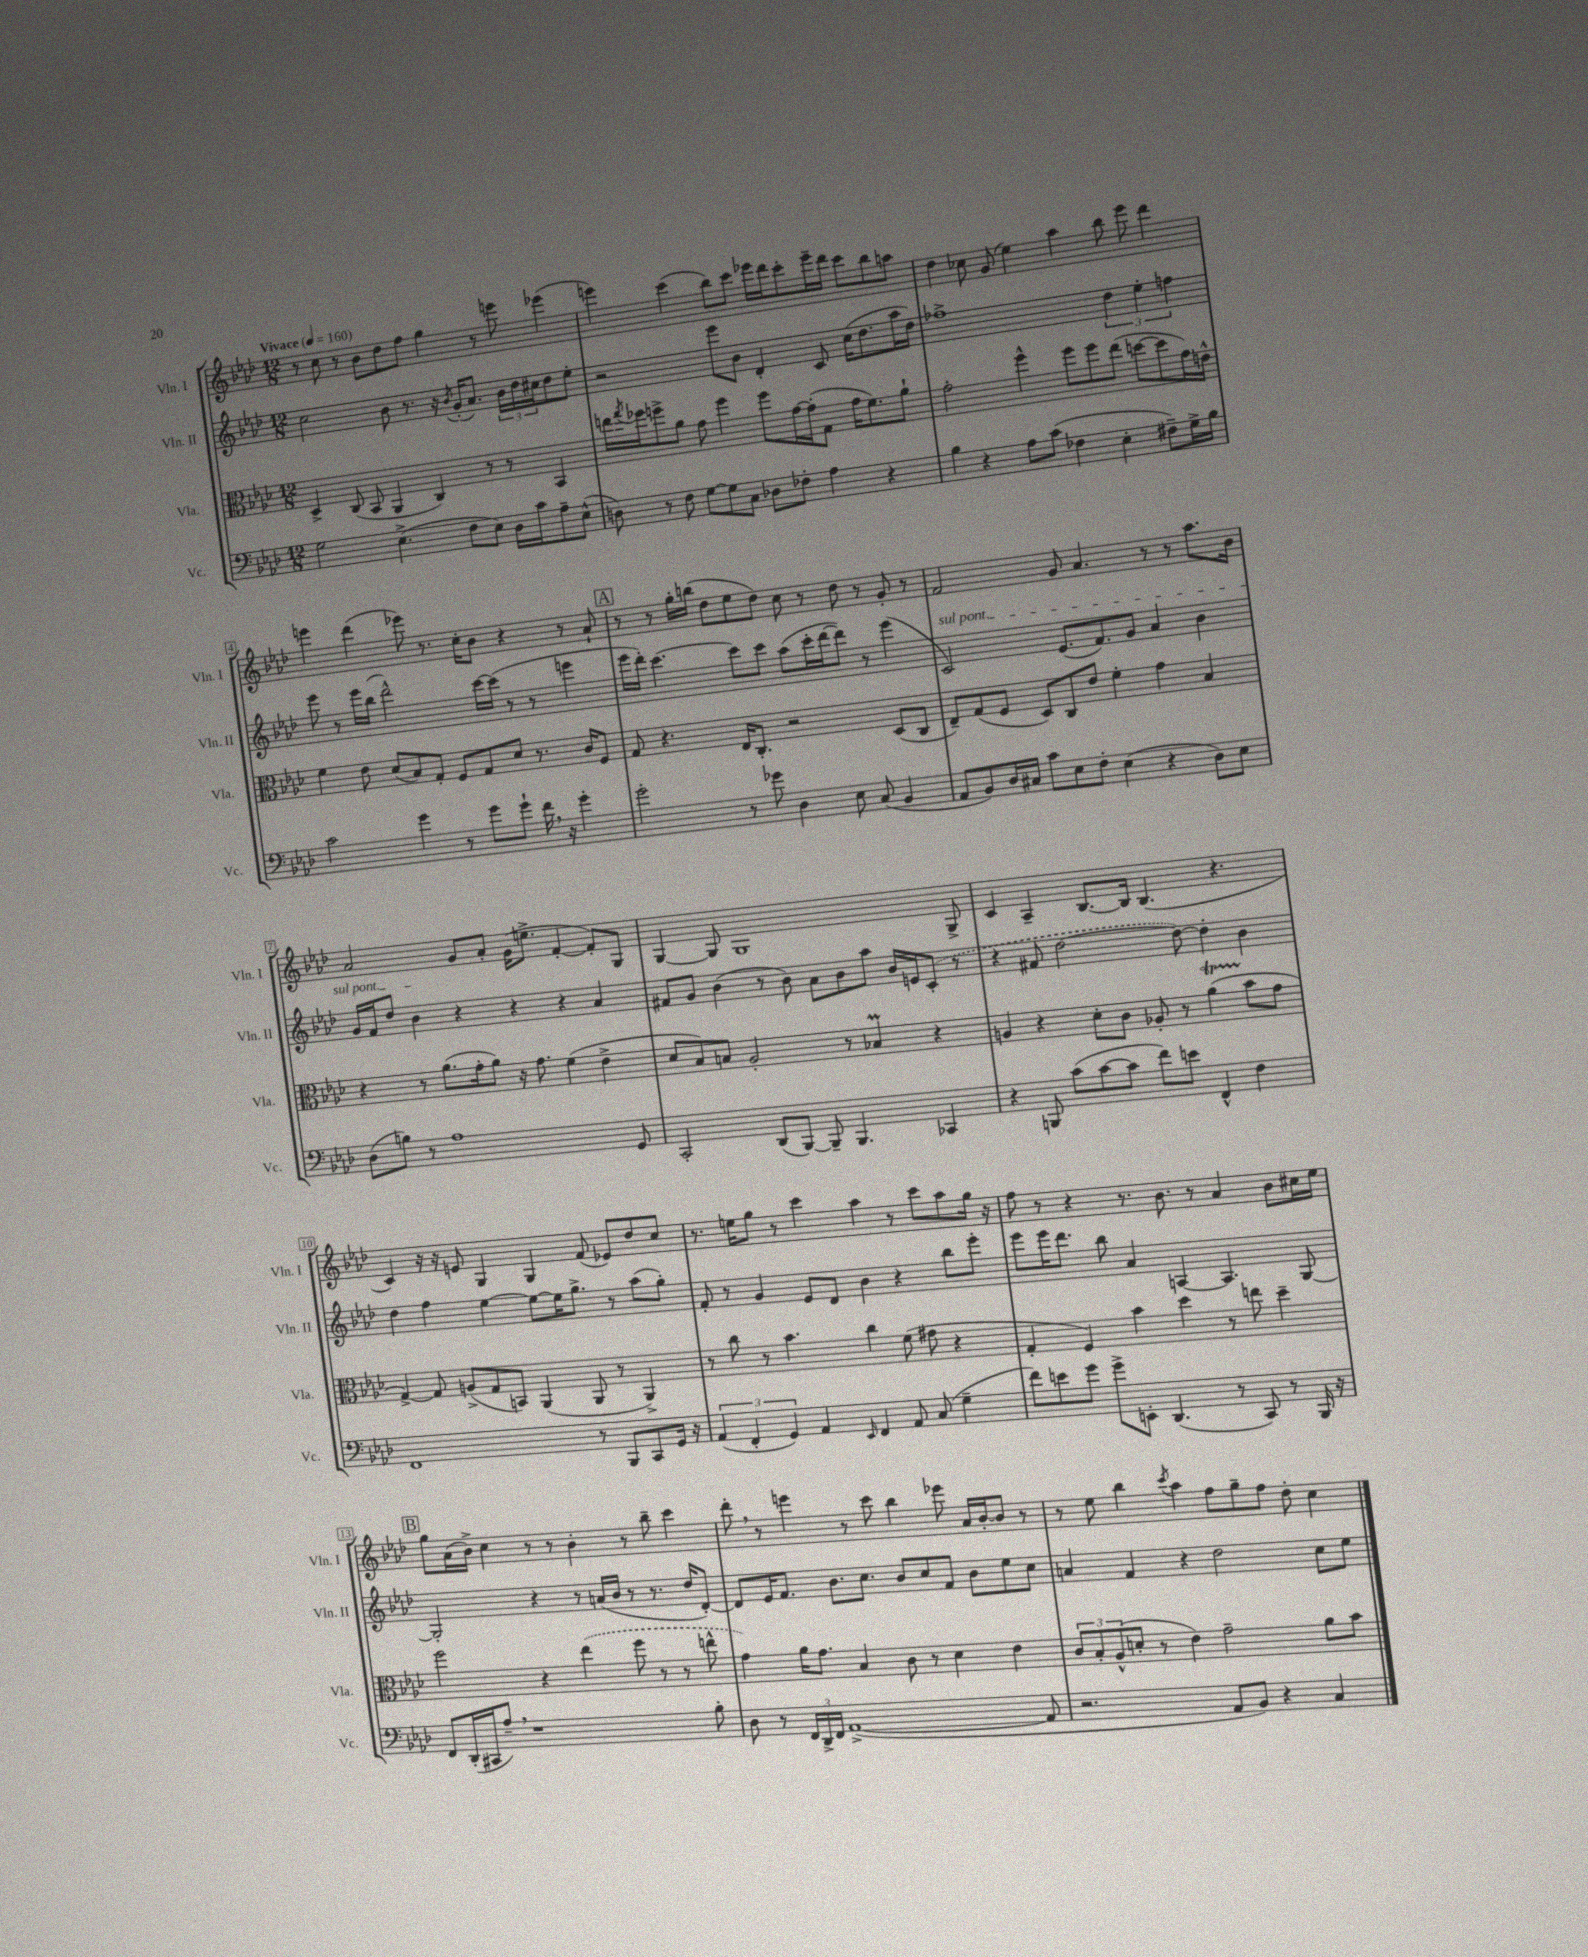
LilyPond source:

<<
\new StaffGroup <<
\new Staff = "s0" \with { instrumentName = "Vln. I" shortInstrumentName = "Vln. I" } {
    \clef treble \key aes \major \numericTimeSignature \time 12/8 \tempo "Vivace" 4 = 160
    r8 c''8 r8 bes'8 des''8 f''8 g''4 r8 e'''8 ees'''4( |
    e'''4) c'''4( bes''8) c'''8 ees'''16 des'''16 c'''8-. ees'''16-- des'''16 c'''8 bes''8 a''8 |
    des''4 ces''8 g'8( ees''4) aes''4 bes''8 ees'''8 des'''4 |
    e'''4 des'''4( ees'''8) r8. c''16-. bes'8 r4 r8 aes'8-! |
    \mark \markup { \box "A" } r8 r8 g''16-. b''16( des''8 ees''8 des''8) c''8 r8 des''8 r8 g'8-. r8 |
    f'2 g'8 aes'4. r8 r8 aes''8. bes'16 |
    aes'2 g'8 aes'8-. g'16( e''8.-> f'4~-. f'8-.) g8 |
    g4~ g8 g1 g8-> |
    c'4 aes4-- bes8.~ bes16 bes4.( r4. |
    c'4) r16 r16 e'8 g4 g4 f'8( ees'8) des''8 c''8 |
    r8. e''16 g''8 r8 c'''4 aes''4 r8 c'''8 aes''8 g''16 r16 |
    f''8 r8 r4 r8. bes'8. r8 aes'4 bes'8 cis''16 ees''16 |
    \mark \markup { \box "B" } g''8 aes'16( bes'16->) c''4 r8 r8 bes'4-. r8 bes''8-- c'''4 |
    des'''8-. \breathe r8 e'''4 r8 c'''8 bes''4 ees'''8 aes'16 bes'16~-. bes'8 r8 |
    r8 ees''8 bes''4 \acciaccatura { c'''8 } aes''4 f''8 g''8-- f''8 des''8-. c''4 \bar "|." |
}
\new Staff = "s1" \with { instrumentName = "Vln. II" shortInstrumentName = "Vln. II" } {
    \clef treble \key aes \major \numericTimeSignature \time 12/8
    c''2 bes'8 r8. r16 \acciaccatura { bes'8 } g'16-.( aes'8.) \tuplet 3/2 { bes'16 des''16 cis''16 } des''8 ees''8-. |
    r2 ees'''8 bes'8 des'4-. c'8 c''16( des''8. aes''16 des''16) |
    fes''1-> \tuplet 3/2 { des''4 ees''4-. f''4 } |
    ees'''8 r8 ees'''16 bes''16( des'''2-^) c'''16~ c'''16( r8 r8 e'''4 |
    \mark \markup { \box "A" } ees'''16 des'''16-.) c'''4.~ c'''8 c'''8 aes''8( c'''16-. des'''16~ des'''8) r8 ees'''4( |
    \once \override TextSpanner.bound-details.left.text = \markup { \italic "sul pont." } c'2\startTextSpan) ees'8.( f'8.) g'8 aes'4 bes'4 |
    g'16 f'16 des''8 bes'4\stopTextSpan r4 r4 r4 aes'4 |
    fis'8 g'8 bes'4( r8 bes'8) aes'8 bes'8 aes''8 bes'16 e'16 \once \slurDashed c'8-.( r8 |
    r4 fis'8 des''2~ des''8~) des''4-. bes'4 |
    des''4 f''4 ees''4~ ees''8~ ees''16 g''8.-> r8 aes''8( g''8-.) |
    f'8-. r8 g'4 ees'8 des'8 bes'4 r4 bes''8 ees'''8-. |
    ees'''8 ees'''16 des'''8. bes''8 aes'4 a4~ a4. g8~ |
    \mark \markup { \box "B" } g2-. r4 r8 a'16( bes'16 r8 r8. des''16 des'8~-.) |
    des'8 ees'16 f'8. bes'8. c''8. bes'8 c''8 f'8 bes'8 ees''8 c''8 |
    a'4 f'4 r4 des''2 c''8 ees''8 \bar "|." |
}
\new Staff = "s2" \with { instrumentName = "Vla." shortInstrumentName = "Vla." } {
    \clef alto \key aes \major \numericTimeSignature \time 12/8
    des4-> c8( bes,8 aes,4 c4) r8 r8 bes,4 |
    e''16 \acciaccatura { g''8 } fes''16 f''8-> aes'8 g'8 f''4 f''8 g'16~ g'16-.( g8 g'16 f'8.) aes'8-! |
    g'2-. f''4-^ f''8 f''8 ees''8( d''8~ d''8 g'16) e'16-^ |
    f'4 ees'8 des'8( bes8) g8-. f8 g8 des'8 r8. c'16 f8 |
    \mark \markup { \box "A" } g8 r4. ees16 c8.-. r2 des8( c8 |
    ees8--) g8( f8 des8) c8 ees'8 f'4-. g'4 bes4 |
    r4 r8 aes'8.( g'16-. aes'8) r16 g'8. f'4( ees'4-> |
    des'8 bes8) b8 aes2-. r8 bes4\prall r4 |
    a4 r4 des'8-. c'8 aes8-. r8 aes'4\startTrillSpan( bes'8\stopTrillSpan g'8 |
    g4~->) g8 a8->( g8 b,8) aes,4( aes,8 r8 aes,4->) |
    r8 c''8 r8 bes'4. c''4 f'8( gis'8 r4 |
    g4-. f4) bes'4 des''4 r8 e''8 des''4-- |
    \mark \markup { \box "B" } f''2 r4 \once \slurDashed ees''4( f''8 r8 r8 e''8-^ |
    g'4) aes'16 g'8. bes4 c'8 r8 des'4 ees'4 |
    \tuplet 3/2 { c'8 bes8-. aes8-^( } d'8-. r8 ees'4) g'2-- aes'8 bes'8 \bar "|." |
}
\new Staff = "s3" \with { instrumentName = "Vc." shortInstrumentName = "Vc." } {
    \clef bass \key aes \major \numericTimeSignature \time 12/8
    g2 ees4.->( f8 ees8) des16 c'16 aes8-- ees8-^( |
    d8) r8 f8 g8~ g8 c8 des8 fes8-. aes4 r4 |
    bes4 r4 aes8 c'8( fes4 ees4-. fis8--) g16-> bes16 |
    c'2 g'4 r8 g'8 g'8-! f'16 \breathe r16 g'4-. |
    \mark \markup { \box "A" } g'2-. r8 ges'8 des4 ees8 c8( bes,4 |
    aes,8 bes,8) des16 cis16 c'8 ees8 f8-. ees4( r4 des8) ees8 |
    des8( b8) r8 aes1 g,8 |
    c,2-. des,8( bes,,8~) bes,,8-- bes,,4. ces,4 |
    r4 b,,8 c'8( c'8~ c'8 f'8) e'8 f,4-^ f4 |
    f,1 r8 bes,,8 c,8 g,16 r16 |
    \tuplet 3/2 { aes,4( f,4-. g,4) } aes,4 \grace { ees,16 } f,4 aes,8 c8( g4-- |
    f'8) e'8 g'8 g'8-> e,8-. des,4.( r8 c,8) r8 bes,,16 r16 |
    \mark \markup { \box "B" } f,8 des,16-.( cis,16 aes8--) \breathe r1 bes8-. |
    des8 r8 \tuplet 3/2 { f,16 des,16-> f,16 } aes,1~->( aes,8 |
    r2. aes,8 bes,8) r4 c4 \bar "|." |
}
>>
>>
\layout { \context { \Score \override BarNumber.stencil = #(make-stencil-boxer 0.1 0.3 ly:text-interface::print) } }
